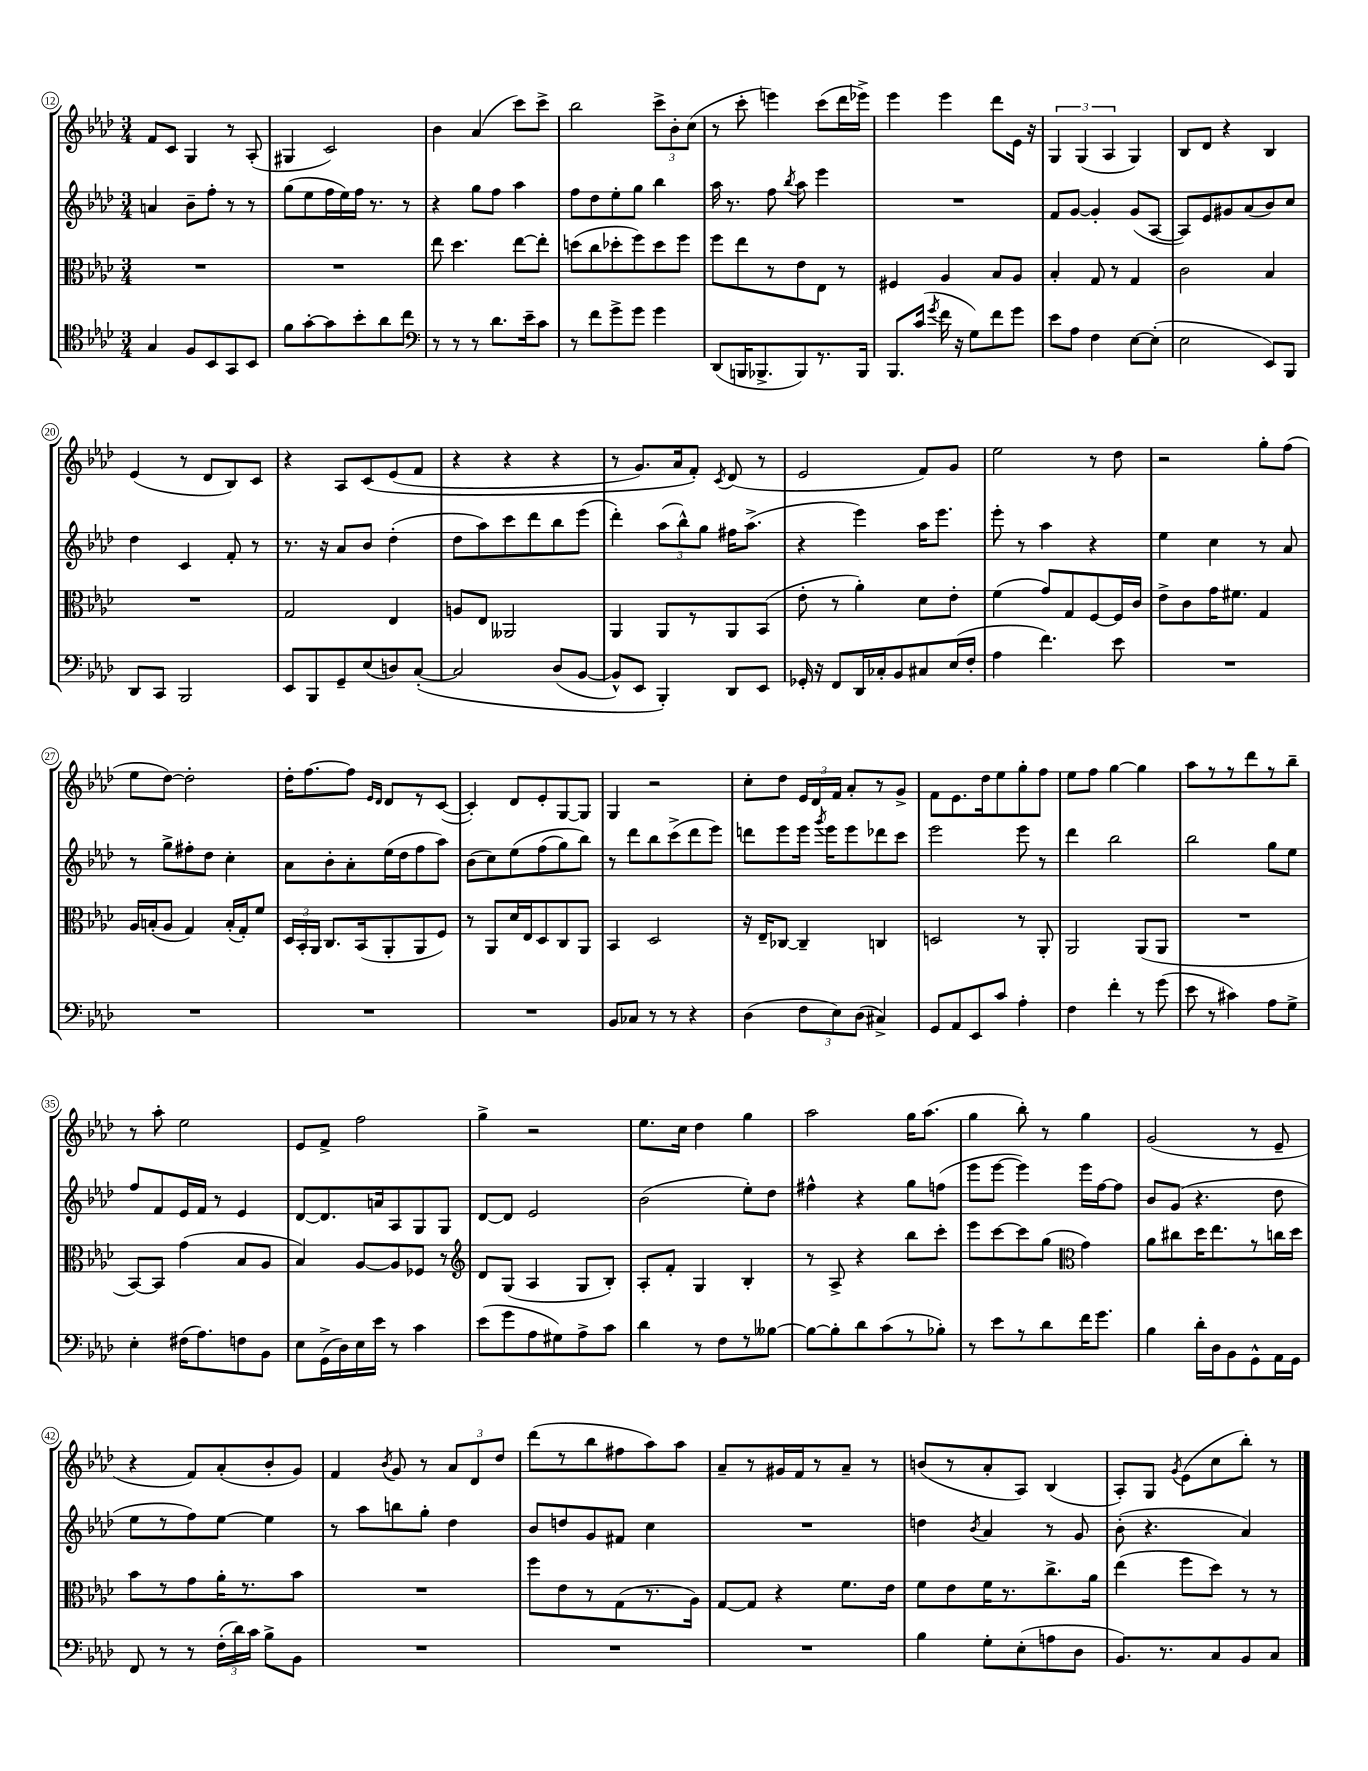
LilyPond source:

<<
\new StaffGroup <<
\new Staff = "s0" {
    \clef treble \key aes \major \numericTimeSignature \time 3/4
    \autoBeamOff f'8[ c'8] g4 r8 aes8-.( |
    gis4 c'2) |
    bes'4 aes'4( c'''8[) c'''8]-> |
    bes''2 \tuplet 3/2 { c'''8[-> bes'8-. c''8]( } |
    r8 c'''8-. e'''4) c'''8[( des'''16 ees'''16]->) |
    ees'''4 ees'''4 des'''8[ ees'16] r16 |
    \tuplet 3/2 { g4 g4( aes4 } g4) |
    bes8[ des'8] r4 bes4 |
    ees'4( r8 des'8[ bes8) c'8] |
    r4 aes8[ c'8\( ees'8( f'8] |
    r4 r4 r4 |
    r8 g'8.[) aes'16 f'8]-.\) \acciaccatura { c'8 } des'8( r8 |
    ees'2 f'8[) g'8] |
    ees''2 r8 des''8 |
    r2 g''8[-. f''8]( |
    ees''8[ des''8]~) des''2-. |
    des''16[-. f''8.~ f''8] \grace { ees'16[ des'16] } des'8[ r8 c'8]~( |
    c'4-.) des'8[ ees'8-. g8~ g8] |
    g4 r2 |
    c''8[-. des''8] \tuplet 3/2 { ees'16[ des'16 f'16] } aes'8[-. r8 g'8]-> |
    f'8[ ees'8. des''16 ees''8 g''8-. f''8] |
    ees''8[ f''8] g''4~ g''4 |
    aes''8[ r8 r8 des'''8 r8 bes''8]-- |
    r8 aes''8-. ees''2 |
    ees'8[ f'8]-> f''2 |
    g''4-> r2 |
    ees''8.[ c''16] des''4 g''4 |
    aes''2 g''16[ aes''8.]( |
    g''4 bes''8-.) r8 g''4 |
    g'2( r8 ees'8-- |
    r4 f'8[) aes'8-.( bes'8-. g'8]) |
    f'4 \acciaccatura { bes'8 } g'8 r8 \tuplet 3/2 { aes'8[ des'8 des''8] } |
    des'''8[( r8 bes''8 fis''8 aes''8) aes''8] |
    aes'8[-- r8 gis'16 f'16 r8 aes'8]-- r8 |
    b'8[( r8 aes'8-. aes8]) bes4( |
    aes8[-.) g8] \acciaccatura { g'8 } ees'8[( c''8 bes''8]-.) r8 \bar "|." |
}
\new Staff = "s1" {
    \clef treble \key aes \major \numericTimeSignature \time 3/4
    \autoBeamOff a'4 bes'8[-- f''8]-. r8 r8 |
    g''8[( ees''8 f''16 ees''16) f''16] r8. r8 |
    r4 g''8[ f''8] aes''4 |
    f''8[ des''8 ees''8-. g''8] bes''4 |
    aes''16 r8. f''8 \acciaccatura { bes''8 } aes''8 ees'''4 |
    R2. |
    f'8[ g'8]~ g'4-. g'8[( aes8]~ |
    aes8[) ees'8 gis'8 aes'8( bes'8) c''8] |
    des''4 c'4 f'8-. r8 |
    r8. r16 aes'8[ bes'8] des''4-.( |
    des''8[ aes''8) c'''8 des'''8 bes''8 ees'''8]( |
    des'''4-.) \tuplet 3/2 { aes''8[( bes''8-^) g''8] } fis''16[ aes''8.]->( |
    r4 ees'''4) aes''16[ ees'''8.] |
    ees'''8-. r8 aes''4 r4 |
    ees''4 c''4 r8 aes'8 |
    r8 g''8[-> fis''8-. des''8] c''4-. |
    aes'8[ bes'8-. aes'8-. ees''16( des''16 f''8 aes''8]) |
    bes'8[( c''8) ees''8\( f''8( g''8) bes''8]\) |
    r8 des'''8[ bes''8 c'''8->( des'''8 ees'''8]) |
    d'''8[ ees'''8 ees'''16] \acciaccatura { g'''8 } ees'''16[ ees'''8 des'''8 c'''8] |
    ees'''2 ees'''8 r8 |
    des'''4 bes''2 |
    bes''2 g''8[ ees''8] |
    f''8[ f'8 ees'16 f'16] r8 ees'4 |
    des'8[~ des'8. a'16 aes8 g8 g8] |
    des'8[~ des'8] ees'2 |
    bes'2( ees''8[-.) des''8] |
    fis''4-^ r4 g''8[ f''8]( |
    ees'''8[ ees'''8]~ ees'''4) ees'''16[ f''16~ f''8] |
    bes'8[ g'8]( r4. des''8 |
    ees''8[ r8 f''8) ees''8]~ ees''4 |
    r8 aes''8[ b''8 g''8]-. des''4 |
    bes'8[ d''8 g'8 fis'8] c''4 |
    R2. |
    d''4 \acciaccatura { bes'8 } aes'4 r8 g'8 |
    bes'8-.( r4. aes'4) \bar "|." |
}
\new Staff = "s2" {
    \clef alto \key aes \major \numericTimeSignature \time 3/4
    \autoBeamOff R2. |
    R2. |
    ees''8 des''4. ees''8[~ ees''8]-. |
    d''8[( c''8 des''8-. f''8) des''8 f''8] |
    f''8[ ees''8 r8 ees'8 ees8] r8 |
    fis4 aes4 bes8[ aes8] |
    bes4-. g8 r8 g4 |
    c'2 bes4 |
    R2. |
    g2 ees4 |
    a8[ ees8] aeses,2 |
    aes,4 aes,8[ r8 aes,8 bes,8]( |
    ees'8-. r8 aes'4-.) des'8[ ees'8]-. |
    f'4( g'8[) g8 f8~ f16 c'16] |
    ees'8[-> c'8 g'16 fis'8.] g4 |
    aes16[ b16-.( aes8] g4) b16[-.( g16-.) f'8] |
    \tuplet 3/2 { des16[ bes,16-. aes,16] } c8.[ bes,16( aes,8-. aes,8 f8]) |
    r8 aes,8[ des'16 ees16 des8 c8 aes,8] |
    bes,4 des2 |
    r16 ees16[-- ces8]~ ces4-- c4 |
    d2 r8 aes,8-. |
    aes,2 aes,8[( aes,8] |
    R2. |
    bes,8[~) bes,8] g'4( bes8[ aes8] |
    bes4) aes8[~ aes8 fes8] r8 |
    \clef treble des'8[ g8]( aes4 g8[ bes8]-.) |
    aes8[-. f'8]-. g4 bes4-. |
    r8 aes8-> r4 bes''8[ c'''8]-. |
    ees'''8[ c'''8~ c'''8 g''8]( \clef alto g'4) |
    aes'8[ cis''8 des''16 ees''8. r8 c''16 des''16] |
    bes'8[ r8 g'8 aes'16-. r8. bes'8] |
    R2. |
    f''8[ ees'8 r8 g8( r8. aes16]) |
    g8[~ g8] r4 f'8.[ ees'16] |
    f'8[ ees'8 f'16 r8. c''8.-> aes'16] |
    ees''4( f''8[ des''8]) r8 r8 \bar "|." |
}
\new Staff = "s3" {
    \clef tenor \key aes \major \numericTimeSignature \time 3/4
    \autoBeamOff g4 f8[ bes,8 g,8 bes,8] |
    f'8[ g'8~-. g'8 bes'8-. aes'8 c''8] |
    \clef bass r8 r8 r8 des'8.[ ees'16-- c'8] |
    r8 f'8[ g'8-> g'8] g'4 |
    des,8[( b,,16 bes,,8.-> bes,,8) r8. bes,,16] |
    bes,,8.[ c'16]( \acciaccatura { g'8 } f'16 r16 g8[) f'8 g'8] |
    ees'8[ aes8] f4 ees8[~ ees8]-.( |
    ees2 ees,8[) bes,,8] |
    des,8[ c,8] bes,,2 |
    ees,8[ bes,,8 g,8-- ees8( d8) c8]~-.\( |
    c2 des8[( bes,8]~ |
    bes,8[-^) ees,8] bes,,4-.\) des,8[ ees,8] |
    ges,16-. r16 f,8[ des,16 ces16-. bes,8 cis8 ees16( f16]-. |
    aes4 f'4.) ees'8 |
    R2. |
    R2. |
    R2. |
    R2. |
    bes,8[ ces8] r8 r8 r4 |
    des4( \tuplet 3/2 { f8[ ees8) des8]( } cis4->) |
    g,8[ aes,8 ees,8 c'8] aes4-. |
    f4 f'4-. r8 g'8( |
    ees'8 r8 cis'4) aes8[ g8]-> |
    ees4-. fis16[( aes8.) f8 bes,8] |
    ees8[ g,16->( des16) ees16 ees'16] r8 c'4 |
    ees'8[( g'8 aes8 gis8) aes8-> c'8] |
    des'4 r8 f8[ r8 beses8]~ |
    beses8[~ beses8-. des'8 c'8( r8 bes8]-.) |
    r8 ees'8[ r8 des'8 f'16 g'8.] |
    bes4 des'16[-. des16 bes,8 g,8-^ aes,16 g,16] |
    f,8 r8 r8 \tuplet 3/2 { f16[-.( des'16) c'16] } bes8[-> bes,8] |
    R2. |
    R2. |
    R2. |
    bes4 g8[-. ees8-.( a8 des8] |
    bes,8.[) r8. c8 bes,8 c8] \bar "|." |
}
>>
>>
\layout { \context { \Score currentBarNumber = #12 \override BarNumber.stencil = #(make-stencil-circler 0.1 0.3 ly:text-interface::print) } }
